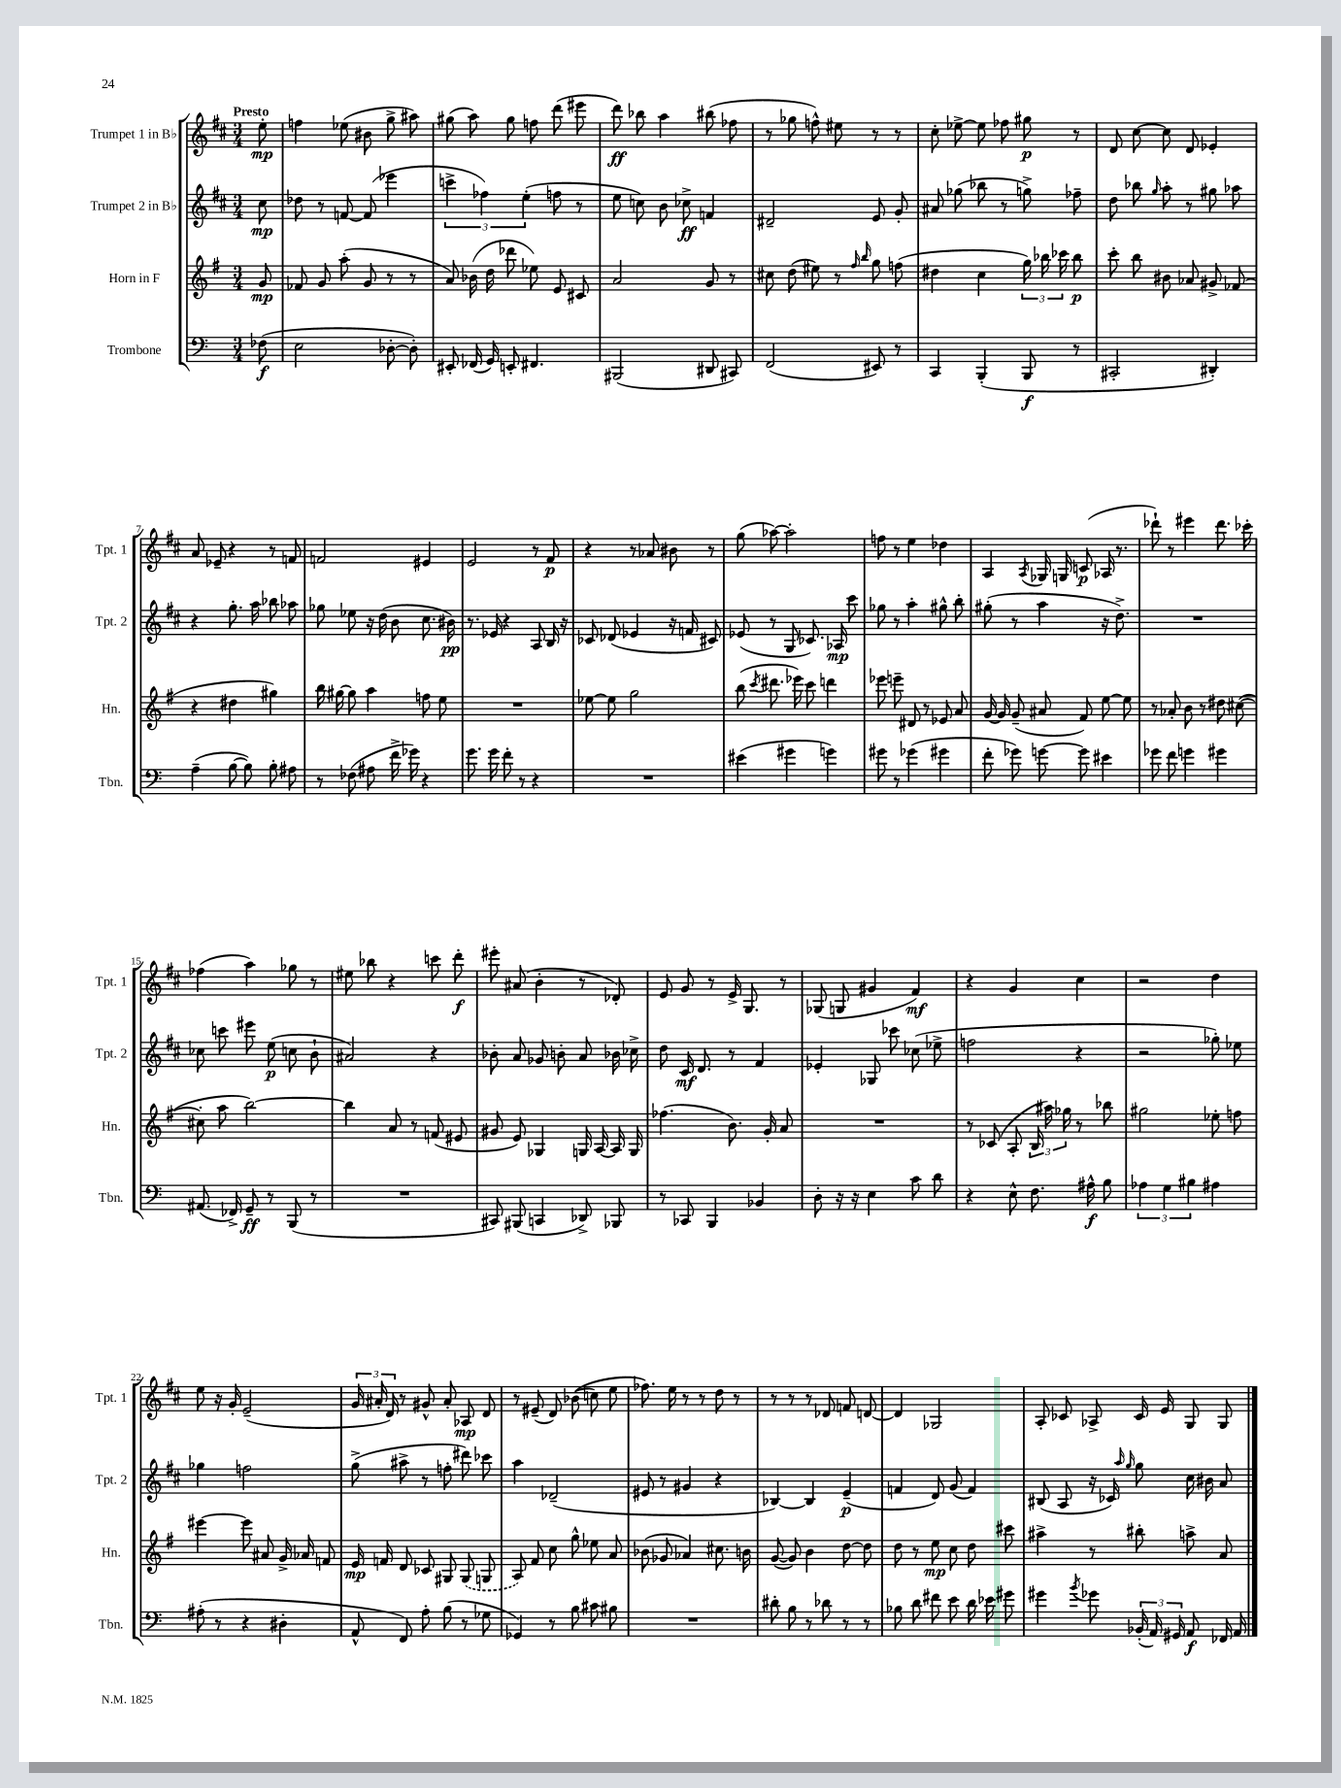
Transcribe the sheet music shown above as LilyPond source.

<<
\new StaffGroup <<
\new Staff = "s0" \with { instrumentName = "Trumpet 1 in Bb" shortInstrumentName = "Tpt. 1" } {
    \clef treble \key d \major \numericTimeSignature \time 3/4 \partial 8 \tempo "Presto"
    \autoBeamOff e''8-.\mp |
    f''4 ees''8( bis'8 g''8-> ais''8) |
    gis''8( a''8) gis''8 f''8 d'''8( eis'''8 |
    d'''8\ff) bes''8 a''4 bis''8( fes''8 |
    r8 ges''8 f''8-^) eis''8 r8 r8 |
    cis''8-. ees''8~-> ees''8 fes''8 gis''8\p r8 |
    d'8 cis''8~ cis''8 d'8 ees'4-. |
    a'8 ees'8-- r4 r8 f'8 |
    f'2 eis'4 |
    e'2 r8 fis'8\p |
    r4 r8 aes'8 bis'8 r8 |
    g''8( aes''8~) aes''2-. |
    f''8 r8 e''4 des''4 |
    a4 \acciaccatura { a8 } ges16 g16 c'8\p( aes16 r8. |
    des'''8-!) r8 eis'''4 des'''8. ces'''16-. |
    fes''4( a''4) ges''8 r8 |
    eis''8 bes''8 r4 c'''8 d'''8-.\f |
    eis'''8-. ais'8( b'4-. r8 des'8-.) |
    e'8 g'8 r8 e'16-> g8. r8 |
    ges8( g8 gis'4 fis'4\mf) |
    r4 g'4 cis''4 |
    r2 d''4 |
    e''8 r16 g'16-. e'2--( |
    \tuplet 3/2 { g'16 ais'16-. d'16) } r8 gis'8-^ ais'8-. aes8\mp d'8 |
    r8 eis'8--( d'8) bes'8(\( c''8) e''8 |
    fes''8.\) e''16 r8 r8 d''8 r8 |
    r8 r8 r8 des'8 f'8 d'8~ |
    d'4 ges2 |
    a8-. ces'8 aes8-> ces'16 e'16 g8 g8 \bar "|." |
}
\new Staff = "s1" \with { instrumentName = "Trumpet 2 in Bb" shortInstrumentName = "Tpt. 2" } {
    \clef treble \key d \major \numericTimeSignature \time 3/4 \partial 8
    \autoBeamOff cis''8\mp |
    des''8 r8 f'8~ f'8( ees'''4 |
    \tuplet 3/2 { c'''4-> fes''4) e''4-.( } f''8 r8 |
    e''8 c''8) b'8 ces''8->\ff f'4 |
    dis'2-- e'8 g'8-. |
    ais'8 ges''8( bes''8 r8 g''8->) fes''8-- |
    d''8 bes''8 \grace { g''16 } a''8-. r8 gis''8 aes''8 |
    r4 g''8.-. a''16 bes''8 aes''8 |
    ges''8 ees''8 r16 d''16( b'8 cis''8. bis'16\pp) |
    r8. ees'16 r4 a8 b16 r16 |
    ces'8 des'8( ees'4 r16 f'16 cis'8) |
    ees'8( r8 g8 ces'8.) aes16\mp cis'''8 |
    ges''8 r8 a''4-. gis''8-^ b''8-. |
    gis''8-.( r8 a''4 r16 d''8.->) |
    R2. |
    ces''8 c'''8 eis'''8 e''8\p( c''8 b'8-! |
    ais'2) r4 |
    bes'8-. a'8 ges'8 b'8-. a'8 bes'16 ces''16-> |
    d''8 cis'16\mf d'8. r8 fis'4 |
    ees'4-. ges8 ces'''8 ces''8( ees''8-> |
    f''2 r4 |
    r2 ges''8-.) ees''8 |
    ges''4 f''2 |
    g''8->( ais''8-> r8 f''8-. dis'''8) ces'''8 |
    a''4 des'2--( |
    eis'8 r8 gis'4 r4 |
    bes4~) bes4 e'4--\p( |
    f'4 d'8) g'8( f'4) |
    bis8( a8 r16 ces'16) \grace { a''16 g''16 } g''8 cis''16 bis'16 a'8 \bar "|." |
}
\new Staff = "s2" \with { instrumentName = "Horn in F" shortInstrumentName = "Hn." } {
    \clef treble \key g \major \numericTimeSignature \time 3/4 \partial 8
    \autoBeamOff g'8\mp |
    fes'8 g'8 a''8-.( g'8 r8 r8 |
    a'8) bes'16( d''16 des'''8 ees''8) e'8 cis'8 |
    a'2 g'8 r8 |
    cis''8 d''8( eis''8) r8 \grace { fis''16 b''16 } g''8 f''8( |
    dis''4 c''4 \tuplet 3/2 { g''16) bes''16 ces'''16 } bes''8\p |
    c'''8-. b''8 bis'8 aes'8 gis'8-> fes'8( |
    r4 dis''4 gis''4) |
    b''16 gis''16~ gis''8 a''4 f''8 e''8 |
    R2. |
    ees''8~ ees''8 g''2 |
    b''8( \acciaccatura { c'''8 } dis'''8. ees'''16) c'''8 d'''4 |
    ees'''8 e'''8-- dis'8 r8 ees'8 a'8 |
    g'16~ g'16 g'8--( ais'8 fis'8) e''8~ e''8 |
    r8 aes'8-. b'8 r8 dis''8 cis''8~( |
    cis''8-. a''8 b''2~) |
    b''4 a'8 r8 f'8( eis'8 |
    gis'8 e'8) ges4 g16 a16~ a16 g16 |
    fes''4.( b'8.) g'16-. a'8 |
    R2. |
    r8 ces'8( a8-. \tuplet 3/2 { b16 ais''16) ges''16 } r8 bes''8 |
    gis''2 ees''8-. f''8 |
    eis'''4~ eis'''8 ais'8 g'16-> aes'16 f'8 |
    e'16\mp f'16 d'8 ces'8 gis8 \once \slurDashed gis8( g8 |
    a8) fis'8 c''8 g''8-^ ees''8 a'8 |
    bes'8( ges'8 aes'4) cis''8. b'16 |
    g'8~( g'8) b'4 d''8~ d''8 |
    d''8 r8 e''8\mp c''8 d''8 cis'''8 |
    ais''4-> r8 bis''8-. a''8-> a'8 \bar "|." |
}
\new Staff = "s3" \with { instrumentName = "Trombone" shortInstrumentName = "Tbn." } {
    \clef bass \key c \major \numericTimeSignature \time 3/4 \partial 8
    \autoBeamOff fes8\f( |
    e2 des8~-. des8-.) |
    eis,8-. fes,16( g,16) e,8-. fis,4. |
    bis,,2( dis,8 cis,8) |
    f,2( eis,8) r8 |
    c,4 b,,4-.( b,,8\f r8 |
    cis,2-. dis,4-.) |
    a4--( b8~ b8) b8-. ais8 |
    r8 fes8( ais8 f'16-> ges'16) r4 |
    g'8. g'16 f'8-. r8 r4 |
    R2. |
    eis'4( gis'4 g'4) |
    gis'8 r8 ges'4( gis'4 |
    f'8-. ges'8) g'8~ g'8 eis'4 |
    ges'8 f'8 g'4 gis'4 |
    ais,8.( fes,16->) g,8--\ff r8 b,,8( r8 |
    R2. |
    cis,8) bis,,8( c,4 des,8->) bes,,8 |
    r8 ces,8 b,,4 bes,4 |
    d8-. r16 r16 e4 c'8 d'8 |
    r4 e8-^ f8. ais16-^\f b8 |
    \tuplet 3/2 { aes4 g4 bis4 } ais4 |
    ais8-.( r8 r4 dis4-. |
    a,8-^ f,8) a8-. b8( r8 ges8 |
    ges,4) r8 b8 cis'8 bis8 |
    R2. |
    dis'8-. b8 r8 des'8 r8 r8 |
    bes8 d'8 fis'8 e'8 d'16 ees'16 gis'8 |
    gis'4 \acciaccatura { b'8 } ges'8 \tuplet 3/2 { bes,16-.( a,16) gis,16 } a,8\f fes,16 a,16 \bar "|." |
}
>>
>>
